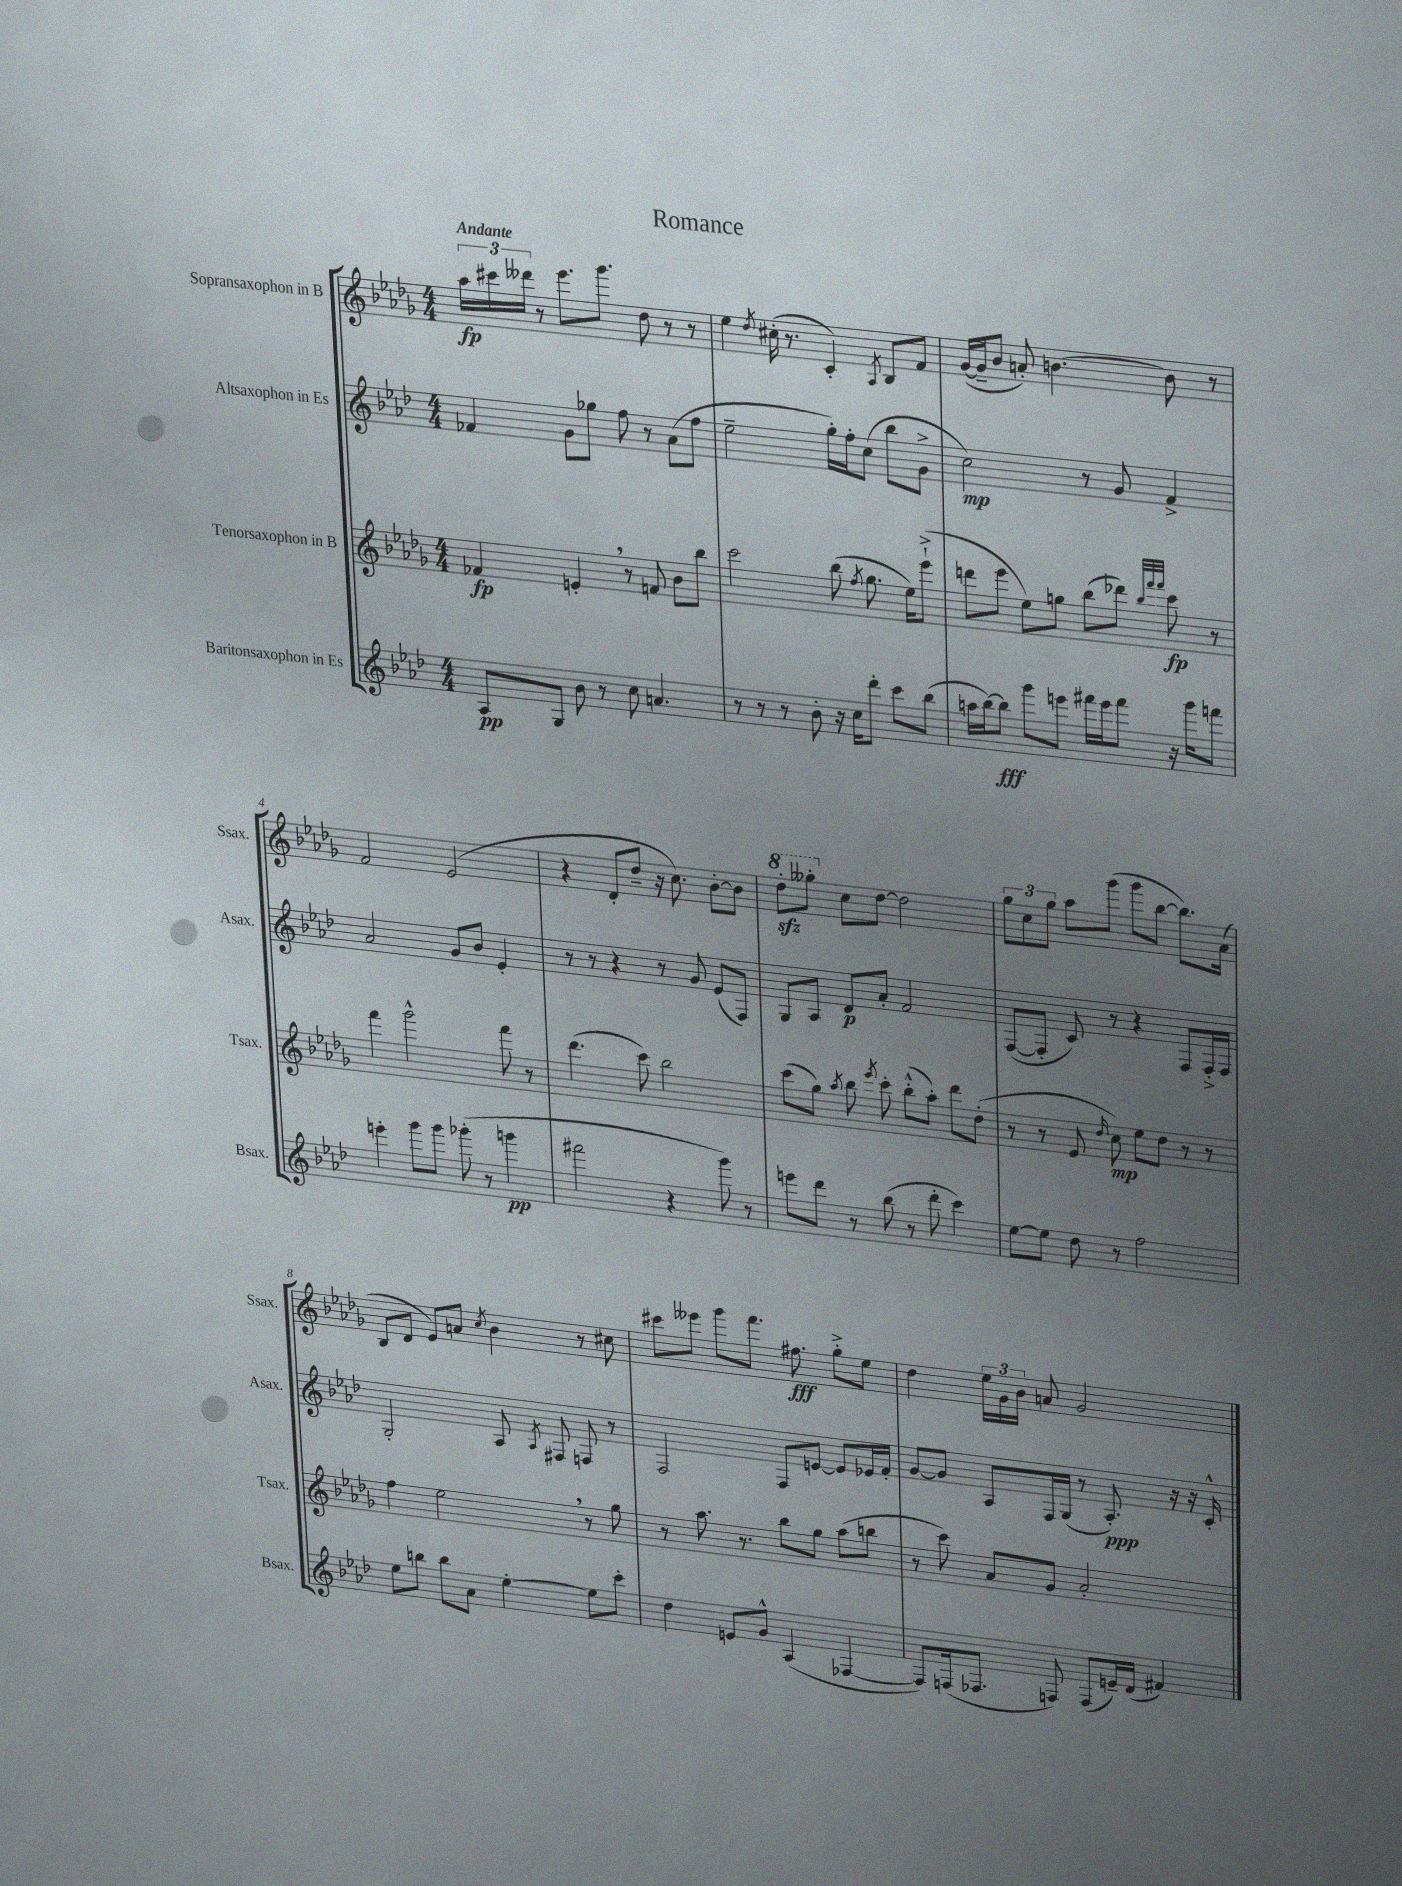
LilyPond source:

\header { title = "Romance" }
<<
\new StaffGroup <<
\new Staff = "s0" \with { instrumentName = "Sopransaxophon in B" shortInstrumentName = "Ssax." } {
    \clef treble \key des \major \numericTimeSignature \time 4/4 \tempo "Andante"
    \autoBeamOff \tuplet 3/2 { aes''16[\fp cis'''16 deses'''16] } r8 ees'''8.[ ges'''8.] des''8 r8 r8 |
    ees''4 \acciaccatura { des''8 } cis''16-.( r8. c'4-.) \acciaccatura { aes8 } bes8[ f'8] |
    ges'16[~( ges'16-- bes'8] a'8-.) b'4.~ b'8 r8 |
    f'2 ees'2( |
    r4 des'8[-. des''8]-- r16 c''8.) bes'8[~-. bes'8] |
    \ottava #1 des'''8[-.\sfz geses'''8]-. \ottava #0 c''8[ des''8]~ des''2 |
    \tuplet 3/2 { ges''8[ c''8 ges''8] } aes''8[ ges'''8]( ges'''8[ bes''8]~ bes''8.[) aes'16]( |
    bes8[ des'8] ees'8[) a'8] \acciaccatura { c''8 } bes'4 r8 cis''8 |
    cis'''8[ eeses'''8] ges'''8[ f'''8.] fis''8.\fff ges''8[-.-> ees''8] |
    des''4 \tuplet 3/2 { ees''16[ ges'16 bes'16] } a'8 ges'2 \bar "|." |
}
\new Staff = "s1" \with { instrumentName = "Altsaxophon in Es" shortInstrumentName = "Asax." } {
    \clef treble \key aes \major \numericTimeSignature \time 4/4
    \autoBeamOff fes'4 g'8[ ges''8] f''8 r8 aes'8[( f''8] |
    ees''2-- g''16[-.) f''16-. c''8]( bes''8[ g'8]-> |
    c''2\mp) r8 g'8 f'4-> |
    aes'2 g'8[ bes'8] ees'4-. |
    r8 r8 r4 r8 g'8 ees'8[( f8]) |
    g8[ aes8] des'8[\p aes'8]-. f'2 |
    f8[~( f8]-. c'8) r8 r4 f8[ f16-.-> f16] |
    g2-. aes8 \acciaccatura { aes8 } fis8 f8 r8 |
    f2 f8[ e'8]~ e'8[ ees'16 f'16]-. |
    g'8[~ g'8] aes8[ f16 g16]( r8 aes8.-.\ppp) r16 r16 c'16-.-^ \bar "|." |
}
\new Staff = "s2" \with { instrumentName = "Tenorsaxophon in B" shortInstrumentName = "Tsax." } {
    \clef treble \key des \major \numericTimeSignature \time 4/4
    \autoBeamOff fes'4\fp e'4-. \breathe r8 f'8 bes'8[ bes''8] |
    c'''2 bes''8( \acciaccatura { f''8 } ges''8. ees''16[) ees'''8]-!->( |
    d'''8[ ees'''8] ees''8[) g''8] bes''8[( des'''8]) \grace { bes''32[ f'''32 f'''32] } c'''8\fp r8 |
    f'''4 ges'''2-^ f'''8 r8 |
    des'''4.( c'''8) bes''2 |
    c'''8[( ges''8]) \acciaccatura { aes''8 } bes''8 \acciaccatura { ees'''8 } c'''8-. bes''8[-.-^( aes''8]-.) des'''8[ des''8]-.( |
    r8 r8 ees'8 \grace { des''16 } c''8\mp) ees''8[ des''8] r8 r8 |
    f''4 ees''2 \breathe r8 ges''8 |
    r8 aes''8. r8. bes''8[ ges''8] aes''8[( b''8] |
    r8 c'''8) aes'8[ ges'8] aes'2-. \bar "|." |
}
\new Staff = "s3" \with { instrumentName = "Baritonsaxophon in Es" shortInstrumentName = "Bsax." } {
    \clef treble \key aes \major \numericTimeSignature \time 4/4
    \autoBeamOff aes8[\pp g8] bes'8 r8 c''8 a'4. |
    r8 r8 r8 bes'8-. r16 c''16[ des'''8]-. c'''8[ bes''8]( |
    a''16[ bes''16~) bes''8]\fff g'''8[ e'''8] fis'''16[ e'''16 fis'''8] r16 g'''16[ f'''8] |
    e'''4-. g'''8[ g'''8] ges'''8-.( r8 g'''4\pp |
    fis'''2 r4 g'''8) r8 |
    e'''8[ des'''8] r8 bes''8( r8 des'''8-. c'''4) |
    ees''8[~ ees''8] des''8 r8 f''2 |
    ees''8[ b''8] b''8[ aes'8] ees''4~-. ees''8[ c'''8]-. |
    des''4 e'8[ g'8]-^ aes4( fes4~ |
    fes8[) f16( fes8.] f8) f8[( e'16--) des'16]( fis'4) \bar "|." |
}
>>
>>
